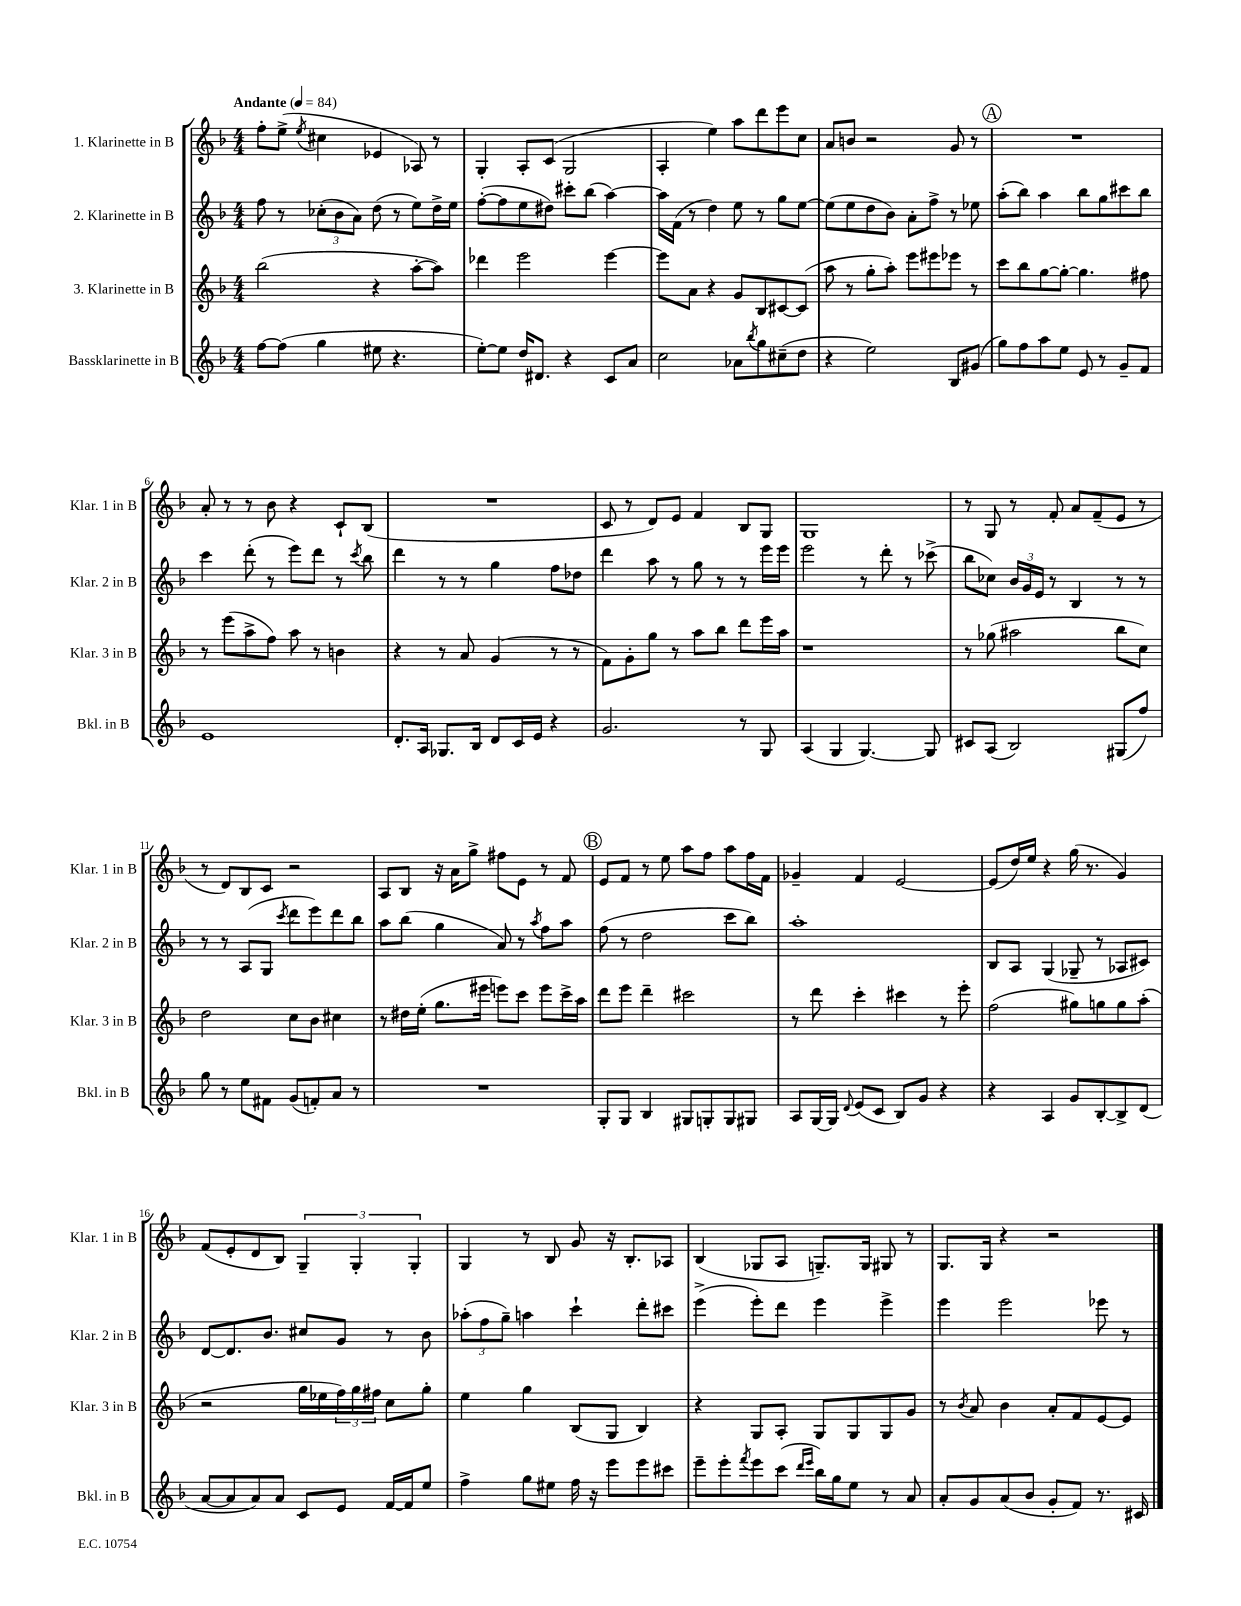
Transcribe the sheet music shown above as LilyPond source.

<<
\new StaffGroup <<
\new Staff = "s0" \with { instrumentName = "1. Klarinette in B" shortInstrumentName = "Klar. 1 in B" } {
    \clef treble \key f \major \numericTimeSignature \time 4/4 \tempo "Andante" 4 = 84
    f''8-. e''8->( \acciaccatura { e''8 } cis''4 ees'4 aes8) r8 |
    g4-. a8-. c'8( g2 |
    a4-. e''4) a''8 d'''8 e'''8 c''8 |
    a'8 b'8 r2 g'8 r8 |
    \mark \markup { \circle "A" } R1 |
    a'8-. r8 r8 bes'8 r4 c'8-! bes8( |
    R1 |
    c'8 r8 d'8) e'8 f'4 bes8 g8 |
    g1 |
    r8 g8 r8 f'8-. a'8 f'8--( e'8 r8 |
    r8 d'8) bes8 c'8 r2 |
    a8 bes8 r16 a'16 g''8-> fis''8 e'8 r8 f'8 |
    \mark \markup { \circle "B" } e'8 f'8 r8 e''8 a''8 f''8 a''8 f''16 f'16 |
    ges'4-- f'4 e'2~ |
    e'8( d''16) e''16 r4 g''16( r8. g'4) |
    f'8( e'8-. d'8 bes8) \tuplet 3/2 { g4-- g4-. g4-. } |
    g4 r8 bes8 g'8 r16 bes8.-. aes8 |
    bes4( ges8 a8 g8.--) g16 gis8 r8 |
    g8. g16 r4 r2 \bar "|." |
}
\new Staff = "s1" \with { instrumentName = "2. Klarinette in B" shortInstrumentName = "Klar. 2 in B" } {
    \clef treble \key f \major \numericTimeSignature \time 4/4
    f''8 r8 \tuplet 3/2 { ces''8-.( bes'8 a'8) } d''8( r8 e''8) d''16-> e''16 |
    f''8~-.( f''8 e''8 dis''8) cis'''8-. bes''8( a''4~) |
    a''16 f'16( r8 d''4) e''8 r8 g''8 e''8~ |
    e''8( e''8 d''8 bes'8) a'8-. f''8-> r8 ees''8 |
    \mark \markup { \circle "A" } a''8-.( bes''8) a''4 bes''8 g''8 cis'''8 bes''8 |
    c'''4 d'''8-.( r8 e'''8) d'''8 r8 \acciaccatura { c'''8 } bes''8 |
    d'''4 r8 r8 g''4 f''8 des''8 |
    d'''4 a''8 r8 g''8 r8 r8 e'''16 e'''16 |
    e'''2 r8 d'''8-. r8 ces'''8->( |
    bes''8 ces''8) \tuplet 3/2 { bes'16 g'16 e'16 } r8 bes4 r8 r8 |
    r8 r8 a8( g8 \acciaccatura { c'''8 } d'''8 e'''8) d'''8 bes''8 |
    a''8 bes''8( g''4 a'8) r8 \acciaccatura { a''8 } f''8 a''8 |
    \mark \markup { \circle "B" } f''8( r8 d''2 c'''8 bes''8) |
    a''1-. |
    bes8 a8 g4( ges8-- r8 aes8 cis'8) |
    d'8~ d'8. bes'8. cis''8 g'8 r8 bes'8 |
    \tuplet 3/2 { aes''8-.( f''8 g''8--) } a''4 c'''4-! d'''8-. cis'''8 |
    e'''4->( e'''8-.) d'''8 e'''4 e'''4-> |
    e'''4 e'''2 ees'''8 r8 \bar "|." |
}
\new Staff = "s2" \with { instrumentName = "3. Klarinette in B" shortInstrumentName = "Klar. 3 in B" } {
    \clef treble \key f \major \numericTimeSignature \time 4/4
    bes''2( r4 a''8~-. a''8) |
    des'''4 e'''2 e'''4~ |
    e'''8 a'8 r4 g'8 bes8 cis'8~ cis'8( |
    a''8 r8 g''8-. a''8-.) e'''8 eis'''8 ees'''8 r8 |
    \mark \markup { \circle "A" } c'''8 bes''8 g''8~ g''8~-. g''4. fis''8 |
    r8 e'''8( a''8-> f''8) a''8 r8 b'4 |
    r4 r8 a'8 g'4( r8 r8 |
    f'8) g'8-. g''8 r8 a''8 bes''8 d'''8 e'''16 a''16 |
    r1 |
    r8 ges''8( ais''2 bes''8 c''8) |
    d''2 c''8 bes'8 cis''4 |
    r8 dis''16 e''16-.( g''8. eis'''16 e'''8) c'''8 e'''8 c'''16-> a''16 |
    \mark \markup { \circle "B" } d'''8 e'''8 d'''4-- cis'''2 |
    r8 d'''8 c'''4-. cis'''4 r8 e'''8-. |
    f''2( gis''8) g''8 g''8 a''8-.( |
    r2 g''16 ees''16 \tuplet 3/2 { f''16) g''16 fis''16 } c''8 g''8-. |
    e''4 g''4 bes8( g8 bes4) |
    r4 g8 a8-. g8 g8 g8 g'8 |
    r8 \acciaccatura { bes'8 } a'8 bes'4 a'8-. f'8 e'8~ e'8 \bar "|." |
}
\new Staff = "s3" \with { instrumentName = "Bassklarinette in B" shortInstrumentName = "Bkl. in B" } {
    \clef treble \key f \major \numericTimeSignature \time 4/4
    f''8~ f''8( g''4 eis''8 r4. |
    e''8~-.) e''8 d''16 dis'8. r4 c'8 a'8 |
    c''2 aes'8 \acciaccatura { bes''8 } g''8 cis''8--( d''8 |
    r4 e''2) bes8 gis'8( |
    \mark \markup { \circle "A" } g''8) f''8 a''8 e''8 e'8 r8 g'8-- f'8 |
    e'1 |
    d'8.-. a16 ges8. bes16 d'8 c'16 e'16 r4 |
    g'2. r8 g8 |
    a4( g4 g4.~) g8 |
    cis'8 a8( bes2) gis8( f''8) |
    g''8 r8 e''8 fis'8 g'8( f'8-.) a'8 r8 |
    R1 |
    \mark \markup { \circle "B" } g8-. g8 bes4 gis8 g8-. g8 gis8 |
    a8 g16~ g16 \appoggiatura { d'8 } e'8( c'8 bes8) g'8 r4 |
    r4 a4 g'8 bes8~-. bes8-> d'8( |
    a'8~ a'8 a'8) a'8 c'8 e'8 f'16~ f'16 e''8 |
    f''4-> g''8 eis''8 f''16 r16 e'''8 e'''8 cis'''8 |
    e'''8-- e'''8-. \acciaccatura { f'''8 } e'''8 c'''8( \grace { d'''16 e'''16 } bes''16) g''16 e''8 r8 a'8 |
    a'8-. g'8 a'8( bes'8 g'8-. f'8) r8. cis'16 \bar "|." |
}
>>
>>
